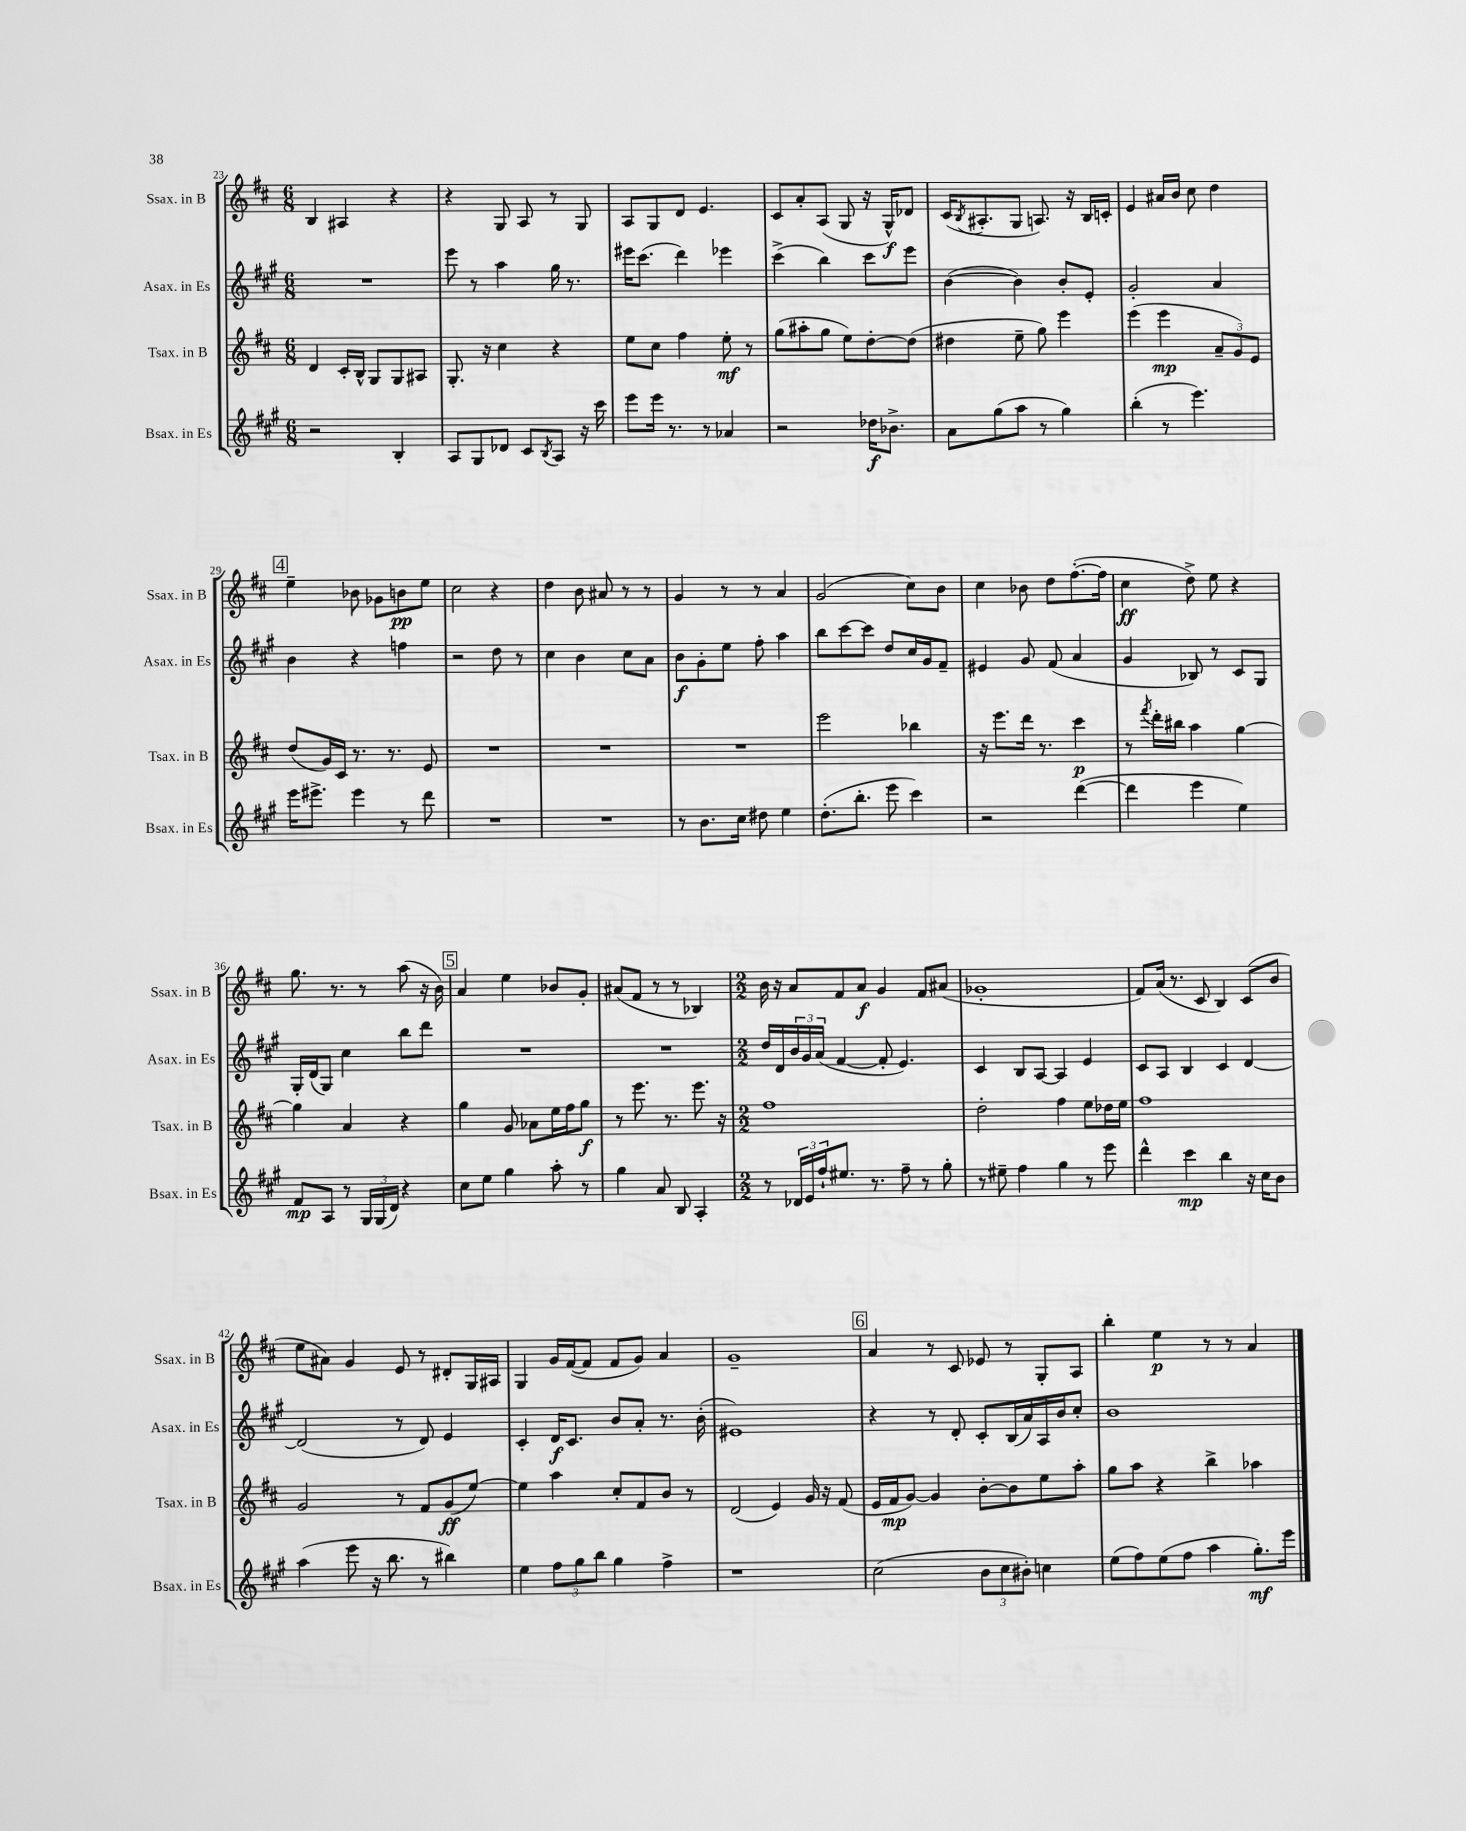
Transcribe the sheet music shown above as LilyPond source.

<<
\new StaffGroup <<
\new Staff = "s0" \with { instrumentName = "Ssax. in B" shortInstrumentName = "Ssax. in B" } {
    \clef treble \key d \major \numericTimeSignature \time 6/8
    b4 ais4 r4 |
    r4 g8 a8 r8 g8 |
    a8 g8 d'8 e'4. |
    cis'8 a'8-. a8( g8 r16 g16-^\f) des'8 |
    cis'16( \acciaccatura { b8 } ais8.-. g8 a8.) r16 b16 c'16-. |
    e'4 ais'16 b'16 cis''8 d''4 |
    \mark \markup { \box "4" } e''4-- bes'8 ges'8 b'8\pp e''8 |
    cis''2 r4 |
    d''4 b'8 ais'8 r8 r8 |
    g'4 r8 r8 a'4 |
    g'2( cis''8) b'8 |
    cis''4 bes'8 d''8 fis''8.~-.( fis''16 |
    cis''4\ff d''8->) e''8 r4 |
    g''8. r8. r8 a''8( r16 b'16) |
    \mark \markup { \box "5" } a'4 e''4 bes'8 g'8-. |
    ais'8( fis'8 r8 r8 bes4) |
    \numericTimeSignature \time 2/2 b'16 r16 a'8 fis'8 a'8\f g'4 fis'8 ais'8( |
    ges'1-. |
    fis'8) a'16( r8. cis'8 b4) cis'8( b'8 |
    e''8 ais'8) g'4 e'8 r8 dis'8-. g16 ais16 |
    g4 g'16 fis'16~( fis'8 fis'8 g'8) a'4 |
    g'1-- |
    \mark \markup { \box "6" } a'4 r8 cis'8 ees'8 r8 g8-. a8 |
    b''4-. e''4\p r8 r8 a'4 \bar "|." |
}
\new Staff = "s1" \with { instrumentName = "Asax. in Es" shortInstrumentName = "Asax. in Es" } {
    \clef treble \key a \major \numericTimeSignature \time 6/8
    R2. |
    e'''8 r8 a''4 gis''16 r8. |
    eis'''16 cis'''8.( d'''4) ees'''4 |
    cis'''4->( b''4) cis'''8 e'''8 |
    b'4~( b'4) b'8-. e'8-. |
    gis'2-. a'4 |
    \mark \markup { \box "4" } b'4 r4 f''4 |
    r2 d''8 r8 |
    cis''4 b'4 cis''8 a'8 |
    b'8\f gis'8-. e''8 fis''8-. a''4 |
    b''8 cis'''8~ cis'''8 d''8 cis''16 gis'16 fis'8-- |
    eis'4 gis'8 fis'8( a'4 |
    gis'4 bes8) r8 cis'8 gis8 |
    gis16-. d'16( gis8) cis''4 b''8 d'''8 |
    \mark \markup { \box "5" } R2. |
    R2. |
    \numericTimeSignature \time 2/2 d''16 d'16 \tuplet 3/2 { b'16 gis'16 a'16( } fis'4~ fis'8-. e'4.) |
    cis'4 b8 a8~ a4 e'4 |
    cis'8 a8 b4 cis'4 d'4~ |
    d'2( r8 d'8) e'4 |
    cis'4-. d'16\f cis'8. b'8 a'8-. r8. b'16-.( |
    eis'1) |
    \mark \markup { \box "6" } r4 r8 d'8-. cis'8-. b16( a'16) a16 b'16 cis''8-. |
    b'1 \bar "|." |
}
\new Staff = "s2" \with { instrumentName = "Tsax. in B" shortInstrumentName = "Tsax. in B" } {
    \clef treble \key d \major \numericTimeSignature \time 6/8
    d'4 cis'16-. b16-^ g8 g8 ais8 |
    g8.-. r16 cis''4 r4 |
    e''8 cis''8 fis''4 e''8-.\mf r8 |
    g''8( ais''8-. g''8 e''8) d''8~-. d''8( |
    dis''4 e''8-- g''8) e'''4 |
    e'''4( e'''4\mp \tuplet 3/2 { a'8-- g'8) e'8 } |
    \mark \markup { \box "4" } d''8( g'16) cis'16 r8. r8. e'8 |
    R2. |
    R2. |
    R2. |
    e'''2 bes''4 |
    r16 e'''8. d'''16 r8. cis'''4\p |
    r8 \acciaccatura { fis'''8 } d'''16-. bis''16 a''4 g''4~ |
    g''4 a'4 r4 |
    \mark \markup { \box "5" } g''4 g'8 aes'8 e''16 fis''16 g''8\f |
    r8 e'''8. r8. e'''8. r16 |
    \numericTimeSignature \time 2/2 fis''1 |
    d''2-. fis''4 e''8 des''16 e''16 |
    fis''1 |
    g'2 r8 fis'8 g'8\ff( e''8~) |
    e''4 a''4 cis''8-. fis'8 b'8 r8 |
    d'2( e'4) g'16 r16 fis'8( |
    \mark \markup { \box "6" } e'16 fis'16\mp g'8~) g'4 b'8~-. b'8 e''8 a''8-. |
    g''8 a''8 r4 b''4-> aes''4 \bar "|." |
}
\new Staff = "s3" \with { instrumentName = "Bsax. in Es" shortInstrumentName = "Bsax. in Es" } {
    \clef treble \key a \major \numericTimeSignature \time 6/8
    r2 b4-. |
    a8 gis8 des'8 cis'8 \acciaccatura { b8 } a8 r16 cis'''16 |
    e'''8 e'''16 r8. r8 aes'4 |
    r2 des''16\f bes'8.-> |
    a'8 gis''8( a''8 r8 gis''4) |
    b''4-.( r8 e'''4.) |
    \mark \markup { \box "4" } e'''16 eis'''8.-> eis'''4 r8 d'''8 |
    R2. |
    R2. |
    r8 b'8. cis''16 dis''8 e''4 |
    d''8.-.( b''8.-. e'''8 cis'''4) |
    r2 d'''4~( |
    d'''4 e'''4 e''4) |
    fis'8\mp a8 r8 \tuplet 3/2 { gis16 gis16( d'16) } r4 |
    \mark \markup { \box "5" } cis''8 e''8 gis''4 a''8-. r8 |
    gis''4 a'8 b8 a4-. |
    \numericTimeSignature \time 2/2 r8 \tuplet 3/2 { des'16 e'16 fis''16-! } eis''8. r8. fis''8-- r8 gis''8-. |
    r8 eis''8-- fis''4 gis''4 r8 e'''8 |
    d'''4-^ cis'''4\mp b''4 r16 cis''16 b'8 |
    a''4( e'''8 r16 b''8. r8 bis''4) |
    e''4 \tuplet 3/2 { fis''8 gis''8 b''8 } gis''4 fis''4-> |
    r1 |
    \mark \markup { \box "6" } cis''2( \tuplet 3/2 { b'8 cis''8 bis'8-.) } c''4 |
    e''8( fis''8) e''8( fis''8 a''4 gis''8.-.\mf) e'''16 \bar "|." |
}
>>
>>
\layout { \context { \Score currentBarNumber = #23 } }
